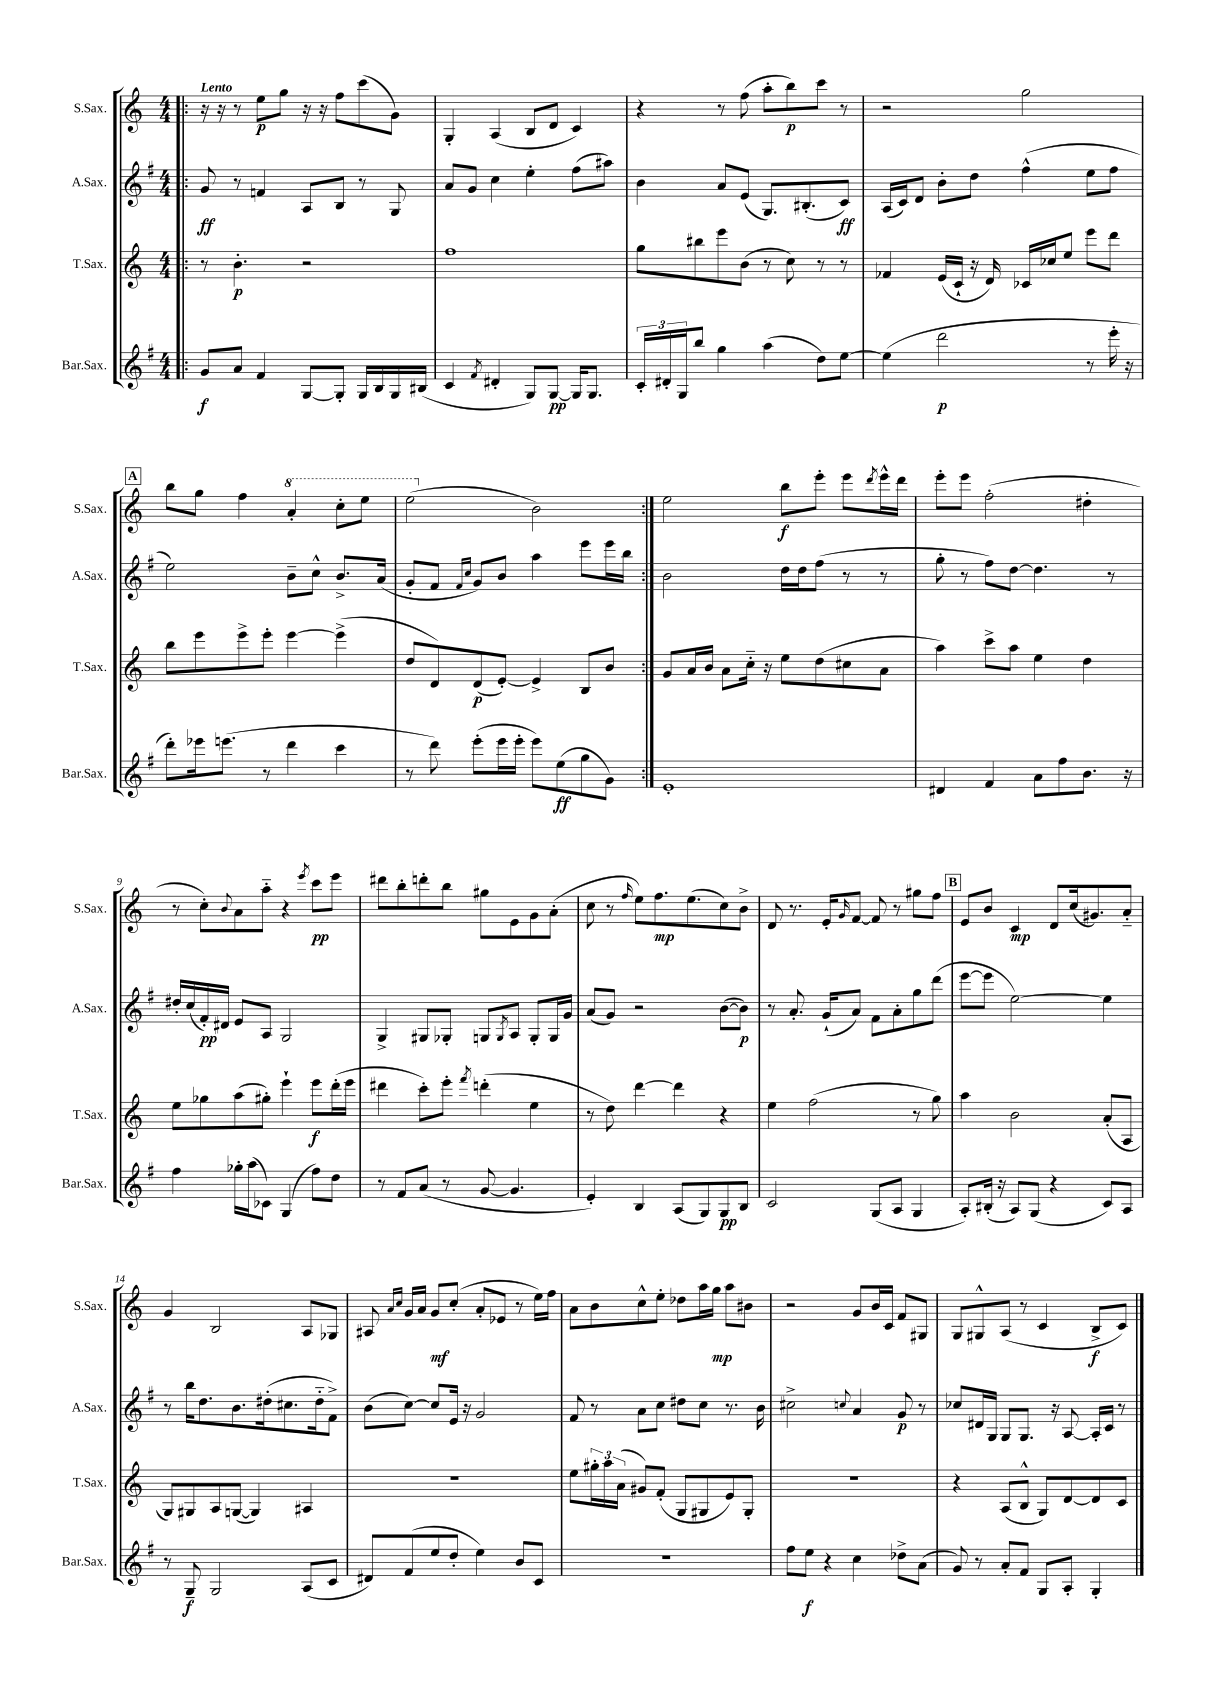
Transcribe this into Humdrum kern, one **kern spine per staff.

**kern	**kern	**kern	**kern
*staff4	*staff3	*staff2	*staff1
*clefG2	*clefG2	*clefG2	*clefG2
*k[f#]	*k[]	*k[f#]	*k[]
*M4/4	*M4/4	*M4/4	*M4/4
=!|:	=!|:	=!|:	=!|:
8g	8r	8g	16r
.	.	.	16r
8a	4.b'	8r	8r
4f#	.	4f	8ee
.	.	.	8gg
[8G	2r	8A	16r
.	.	.	16r
8G']	.	8B	8ff
16G	.	8r	(8ccc
16B	.	.	.
16G	.	8G	8g)
(16B#	.	.	.
=	=	=	=
4c	1ff	8a	4G'
.	.	8g	.
8qf#	.	.	.
4d#'	.	4cc	(4A
8G)	.	4ee'	8B
[8G	.	.	8d
16G]	.	(8ff#	4c)
8.G	.	.	.
.	.	8aa#)	.
=	=	=	=
24c'	8gg	4b	4r
24d#'	.	.	.
24G	.	.	.
8bb	8bb#	.	.
4gg	8eee	8a	8r
.	(8b	(8e	(8ff
(4aa	8r	8.G)	8aa'
.	8cc)	.	8bb)
.	.	(8.B#'	.
8dd)	8r	.	8ccc
[8ee	8r	8c)	8r
=	=	=	=
(4ee]	4f-	(16A	2r
.	.	16c)	.
.	.	8d	.
2ddd	(16e	8b'	.
.	16c`	.	.
.	16r	8dd	.
.	16d)	.	.
.	16c-	(4ff#^^	2gg
.	16cc-	.	.
.	8ee	.	.
8r	8eee	8ee	.
16eee'	8ddd	8ff#	.
16r	.	.	.
=	=	=	=
8ddd')	8bb	2ee)	8bb
16eee-	8eee	.	8gg
(8.eee	.	.	.
.	8eee^	.	4ff
8r	8eee'	.	.
4ddd	[4eee	8b~	4aa'
.	.	8cc^^	.
4ccc	(4eee^]	8.b^	8ccc'
.	.	.	8eee
.	.	(16a	.
=	=	=	=
8r	8dd	8g'	(2eee
8ddd)	8d)	8f#	.
.	.	16qqf#	.
.	.	16qqcc	.
(8eee'	(8d	8g)	.
16eee	[8e')	8b	.
16eee'	.	.	.
8eee)	4e^]	4aa	2b)
(8ee	.	.	.
8gg	8B	8eee	.
8g)	8b	16eee	.
.	.	16bb	.
=:|!	=:|!	=:|!	=:|!
1e'	8g	2b	2ee
.	16a	.	.
.	16b	.	.
.	8a	.	.
.	16cc'~	.	.
.	16r	.	.
.	8ee	16dd	8bb
.	.	16dd	.
.	(8dd	(8ff#	8eee'
.	8cc#	8r	8eee
.	.	.	8qddd
.	8a	8r	16eee^^
.	.	.	16ddd
=	=	=	=
4d#	4aa)	8gg'	8eee'
.	.	8r	8eee
4f#	8ccc^	8ff#)	(2ff'
.	8aa	[8dd	.
8a	4ee	4.dd]	.
8ff#	.	.	.
8.b	4dd	.	4dd#'
.	.	8r	.
16r	.	.	.
=	=	=	=
4ff#	8ee	16dd#'	8r
.	.	(16cc	.
.	8gg-	16f#')	8cc')
.	.	16d#	.
.	.	.	8qqb
16gg-'	(8aa	8e	8a
(16aa	.	.	.
8c-)	8gg#')	8A	8aa'~
(4G	4eee`	2G	4r
.	.	.	8qeee
8ff#)	8eee	.	8ccc
8dd	(16ddd'	.	8eee
.	16eee	.	.
=	=	=	=
8r	4ddd#	4G^	8ddd#
8f#	.	.	8bb'
(8a	8ccc')	8G#	8ddd'
8r	8eee'	8G-'	8bb
.	8qfff	.	.
[8g	(4ddd'	8G	8gg#
.	.	8qG	.
4.g]	.	8A	8e
.	4ee	8G'	8g
.	.	16G	(8a'
.	.	16g	.
=	=	=	=
4e')	8r	(8a	8cc
.	8dd)	8g)	8r
.	.	.	16qqff
4B	[4ddd	2r	8ee)
.	.	.	8.ff
(8A	4ddd]	.	.
.	.	.	(8.ee
8G)	.	.	.
8G	4r	([8b	8cc)
8B	.	8b])	8b^
=	=	=	=
2c	4ee	8r	8d
.	.	8.a'	8.r
.	(2ff	.	.
.	.	(16g`	16e'
.	.	.	16qqg
.	.	8a)	[8f
(8G	.	8f#	8f]
8A	.	8a'	8r
4G	8r	8gg	8gg#
.	8gg)	(8ddd	8ff
=	=	=	=
8A')	4aa	[8eee	8e
(16B#'	.	8eee]	8b
16r	.	.	.
8A)	2b	[2ee)	4c
(8G	.	.	.
4r	.	.	8d
.	.	.	(16cc
.	.	.	8.g#)
8c)	(8a'	4ee]	.
8A	8A	.	8a'~
=	=	=	=
8r	8G)	8r	4g
8G~	8G#	16bb	.
.	.	8.dd	.
2G	8A	.	2B
.	([8G	8.b	.
.	4G])	.	.
.	.	(16dd#'	.
.	.	8.cc#	.
(8A	4A#	.	8A
.	.	16dd#'~	.
8c	.	8f#^)	8G-
=	=	=	=
8d#)	1r	(8b	8A#
.	.	.	16qqa
.	.	.	16qqcc
(8f#	.	[8cc)	16g
.	.	.	16a
8ee	.	8cc]	8g
8dd'	.	16e	(8cc'
.	.	16r	.
4ee)	.	2g	8a'
.	.	.	8e-
8b	.	.	8r
8c	.	.	16ee)
.	.	.	16ff
=	=	=	=
1r	8ee	8f#	8a
.	24gg#'	8r	8b
.	24aa	.	.
.	(24a	.	.
.	8g#)	8a	8cc^^
.	(8f'	8cc	8ee'
.	8G	8dd#	8dd-
.	8G#	8cc	16aa
.	.	.	16gg
.	8e)	8.r	8aa
.	8G#'	.	8b#
.	.	16b	.
=	=	=	=
8ff#	1r	2cc#^	2r
8ee	.	.	.
4r	.	.	.
.	.	8qqcc	.
4cc	.	4a	8g
.	.	.	16b
.	.	.	16c
8dd-^	.	8g	8f
(8a	.	8r	8G#
=	=	=	=
8g)	4r	8cc-	8G
8r	.	16d#	8G#^^
.	.	16G	.
8a'	(8A	8G	(8A
8f#	8B^^	8.G	8r
8G	8G)	.	4c
.	.	16r	.
8A'	[8d	[8A	.
4G'	8d]	16A']	8B^
.	.	16c	.
.	8c	8r	8c)
==	==	==	==
*-	*-	*-	*-
